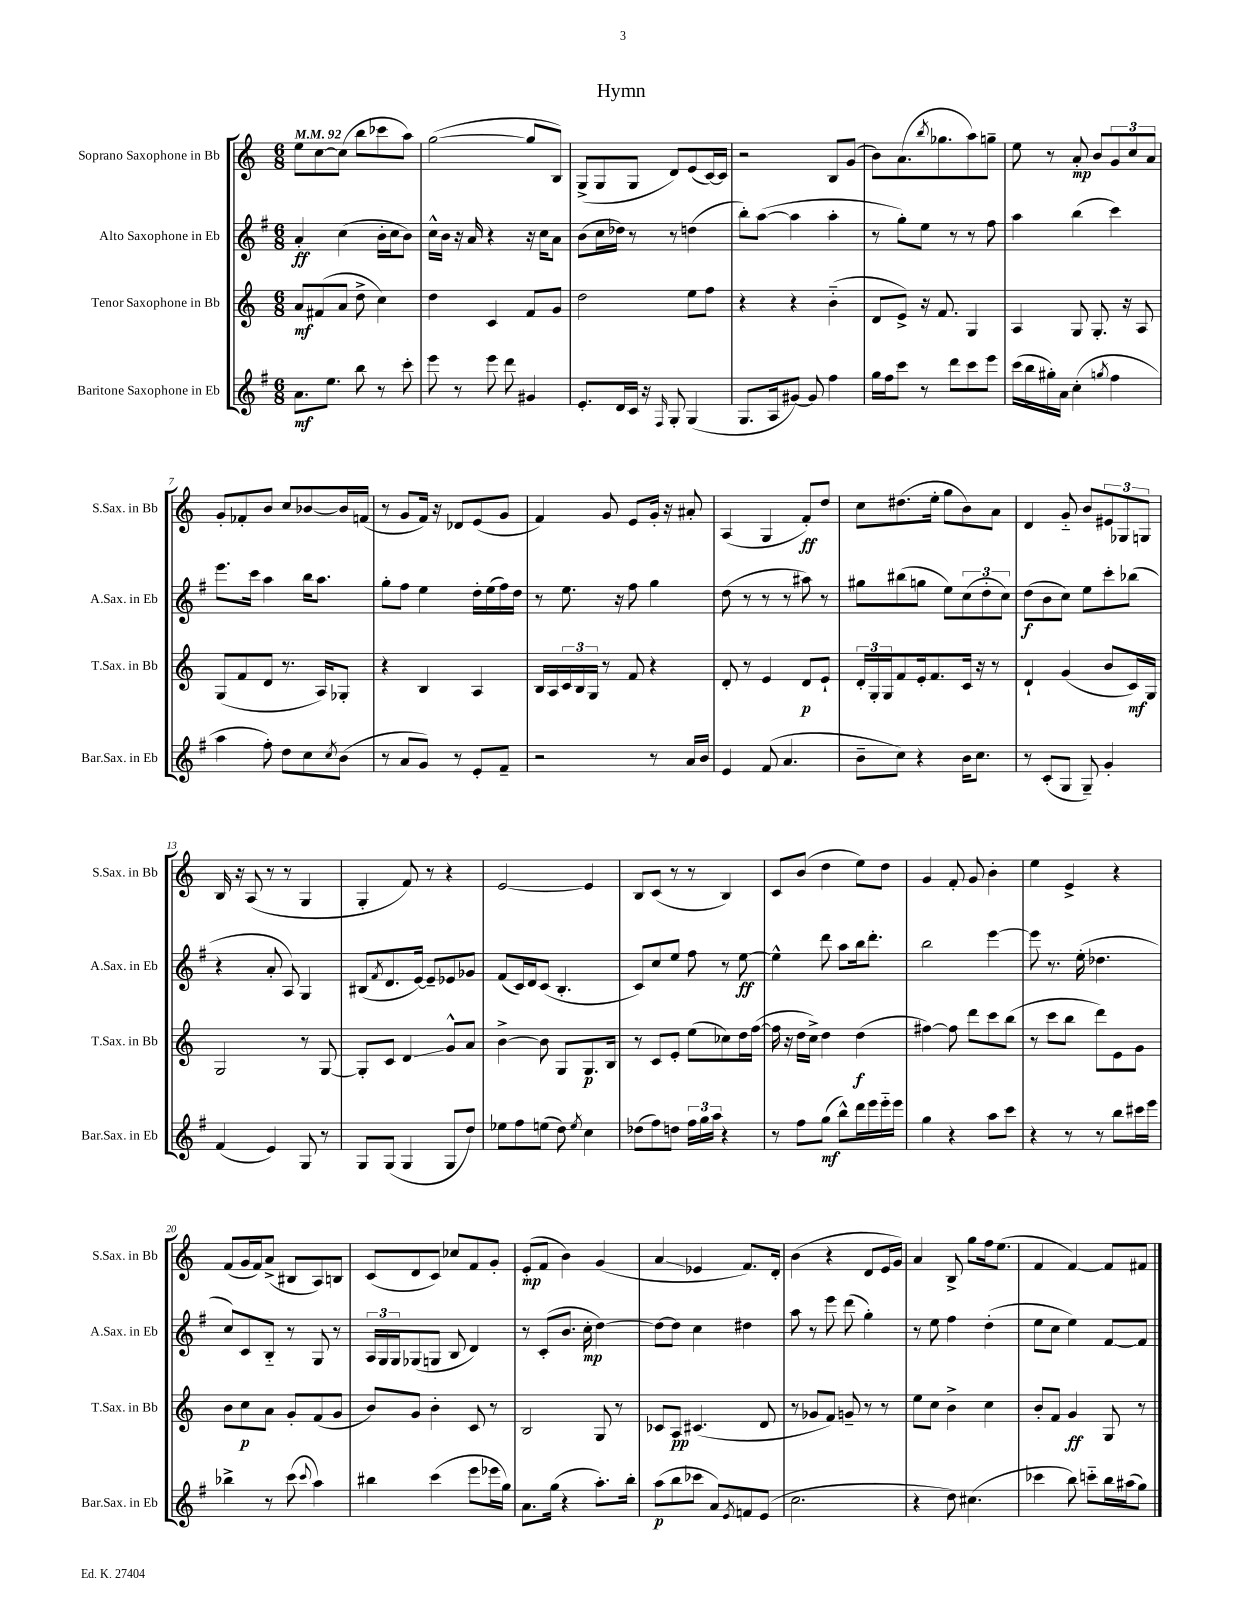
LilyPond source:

\header { title = "Hymn" }
<<
\new StaffGroup <<
\new Staff = "s0" \with { instrumentName = "Soprano Saxophone in Bb" shortInstrumentName = "S.Sax. in Bb" } {
    \clef treble \key c \major \numericTimeSignature \time 6/8 \tempo 4 = 92
    e''8 c''8~ c''8( b''8 ces'''8 a''8) |
    g''2~( g''8 b8) |
    g8->( g8 g8 d'8) e'8( c'16~) c'16 |
    r2 b8 g'8( |
    b'8) a'8.( \acciaccatura { b''8 } ges''8. a''8) g''8-- |
    e''8 r8 a'8-.\mp b'8 \tuplet 3/2 { g'8 c''8 a'8 } |
    g'8-. fes'8-. b'8 c''8 bes'8~ bes'16 f'16( |
    r8 g'8 f'16) r16 des'8 e'8( g'8 |
    f'4) g'8 e'8 g'16-. r16 ais'8-. |
    a4( g4 f'8-.\ff) d''8 |
    c''8 dis''8.( e''16-. g''8 b'8) a'8 |
    d'4 g'8-_ b'8 \tuplet 3/2 { eis'8 ges8 g8 } |
    b16 r16 a8( r8 r8 g4 |
    g4-. f'8) r8 r4 |
    e'2~ e'4 |
    b8 c'8( r8 r8 b4) |
    c'8 b'8( d''4 e''8) d''8 |
    g'4 f'8-. g'8 b'4-. |
    e''4 e'4-> r4 |
    f'8( g'16 f'16) a'8->( bis8 a8) b8 |
    c'8( d'8 c'8) ces''8 f'8 g'8-. |
    e'8-.\mp( f'8 b'4) g'4( |
    a'4\glissando ees'4 f'8.) d'16-. |
    b'4( r4 d'8 e'16 g'16) |
    a'4 b8-> g''8 f''16 e''8.( |
    f'4 f'4~) f'8 fis'8 \bar "|." |
}
\new Staff = "s1" \with { instrumentName = "Alto Saxophone in Eb" shortInstrumentName = "A.Sax. in Eb" } {
    \clef treble \key g \major \numericTimeSignature \time 6/8
    a'4-.\ff c''4( b'16-. c''16 b'8) |
    c''16-^ b'16 r16 a'16 r4 r16 c''16 a'8 |
    b'8( c''16 des''16) r8 r8 d''4( |
    b''8-.) a''8~( a''4 a''4-. |
    r8 g''8-.) e''8 r8 r8 fis''8 |
    a''4 b''4( c'''4) |
    e'''8. c'''16 a''4 b''16 a''8. |
    g''8-. fis''8 e''4 d''16-. e''16( fis''16) d''16 |
    r8 e''8. r16 fis''8 g''4 |
    d''8( r8 r8 r8 ais''8) r8 |
    gis''8 bis''8( g''8 e''8) \tuplet 3/2 { c''8( d''8-. c''8) } |
    d''8\f( b'8 c''8) e''8 c'''8-. bes''8( |
    r4 a'8-. a8) g4 |
    bis8( \acciaccatura { fis'8 } d'8. e'16~) e'8-- ees'8 ges'8 |
    fis'8( c'16) d'16 c'8( b4.-. |
    c'8) c''8 e''8 fis''8 r8 e''8~\ff |
    e''4-^ d'''8 a''8 b''16 d'''8.-. |
    b''2 e'''4~ |
    e'''8 r8. e''16-.( des''4. |
    c''8) c'8 b8-_ r8 g8 r8 |
    \tuplet 3/2 { a16 g16 g16 } ges8( g8 b8 d'4) |
    r8 c'8-.( b'8. c''16-.\mp d''4~) |
    d''8~ d''8 c''4 dis''4 |
    a''8 r8 e'''8 d'''8( g''4-.) |
    r8 e''8 fis''4 d''4-.( |
    e''8 c''8 e''4) fis'8~ fis'8 \bar "|." |
}
\new Staff = "s2" \with { instrumentName = "Tenor Saxophone in Bb" shortInstrumentName = "T.Sax. in Bb" } {
    \clef treble \key c \major \numericTimeSignature \time 6/8
    a'8\mf fis'8( a'8 d''8-> c''4) |
    d''4 c'4 f'8 g'8 |
    d''2 e''8 f''8 |
    r4 r4 b'4-_( |
    d'8 e'8->) r16 f'8. g4 |
    a4 g8 g8.-. r16 a8 |
    g8( f'8 d'8 r8. a16) ges8-. |
    r4 b4 a4 |
    b16 a16 \tuplet 3/2 { c'16 b16 g16 } r8 f'8 r4 |
    d'8-. r8 e'4 d'8\p e'8-! |
    \tuplet 3/2 { d'16-. g16-. g16 } f'8 e'16-. f'8. c'16 r16 r8 |
    d'4-! g'4( b'8 c'16\mf) g16 |
    g2 r8 g8~ |
    g8-. c'8 d'4\glissando g'8-^ a'8 |
    b'4~-> b'8 g8 g8.\p b16 |
    r8 c'8 e'8-. e''8( ces''8) d''16 f''16~( |
    f''16 r16 d''16 c''16->) d''4 d''4\f( |
    fis''4~) fis''8 d'''8 c'''8 b''8( |
    r8 c'''8 b''8 d'''8) e'8 g'8 |
    b'8 c''8\p a'8 g'8-. f'8( g'8 |
    b'8) g'8 b'4-. c'8 r8 |
    b2 g8 r8 |
    ces'8 a8\pp cis'4.( d'8 |
    r8 ges'8 f'8) g'8-- r8 r8 |
    e''8 c''8 b'4-> c''4 |
    b'8-. f'8 g'4\ff g8 r8 \bar "|." |
}
\new Staff = "s3" \with { instrumentName = "Baritone Saxophone in Eb" shortInstrumentName = "Bar.Sax. in Eb" } {
    \clef treble \key g \major \numericTimeSignature \time 6/8
    a'8.\mf e''8. b''8 r8 c'''8-. |
    e'''8 r8 e'''8 d'''8 gis'4 |
    e'8.-. d'16 c'16 r16 \grace { fis16 } g8-. g4( |
    g8. a16 gis'8~) gis'8 fis''4 |
    g''16 fis''16 c'''8 r8 d'''8 c'''8 e'''8 |
    c'''16( b''16 gis''16-.) a'16 c''4-.( \acciaccatura { g''8 } fis''4 |
    a''4 fis''8-.) d''8 c''8 \acciaccatura { c''8 } b'8( |
    r8 a'8 g'8) r8 e'8-. fis'8-- |
    r2 r8 a'16 b'16 |
    e'4 fis'8( a'4. |
    b'8-- c''8) r4 b'16 c''8. |
    r8 c'8-.( g8 g8--) g'4-. |
    fis'4( e'4) g8 r8 |
    g8 g8( g4 g8 d''8) |
    ees''8 fis''8 e''8( d''8) \acciaccatura { e''8 } c''4 |
    des''8( fis''8) d''8 \tuplet 3/2 { fis''16 g''16 a''16 } r4 |
    r8 fis''8 g''8\mf( b''8-^) d'''16 e'''16 e'''16-_ e'''16 |
    g''4 r4 a''8 c'''8 |
    r4 r8 r8 b''8 cis'''16 e'''16 |
    bes''4-> r8 c'''8( \appoggiatura { c'''8 } a''4) |
    bis''4 c'''4( e'''8 ees'''16 g''16) |
    a'8. g''16( r4 a''8.-.) b''16-. |
    a''8\p( b''8 ces'''8 a'8) \acciaccatura { e'8 } f'8 e'8( |
    c''2. |
    r4 d''8) cis''4.( |
    ces'''4 b''8) c'''8-_ b''16 ais''16( g''8) \bar "|." |
}
>>
>>
